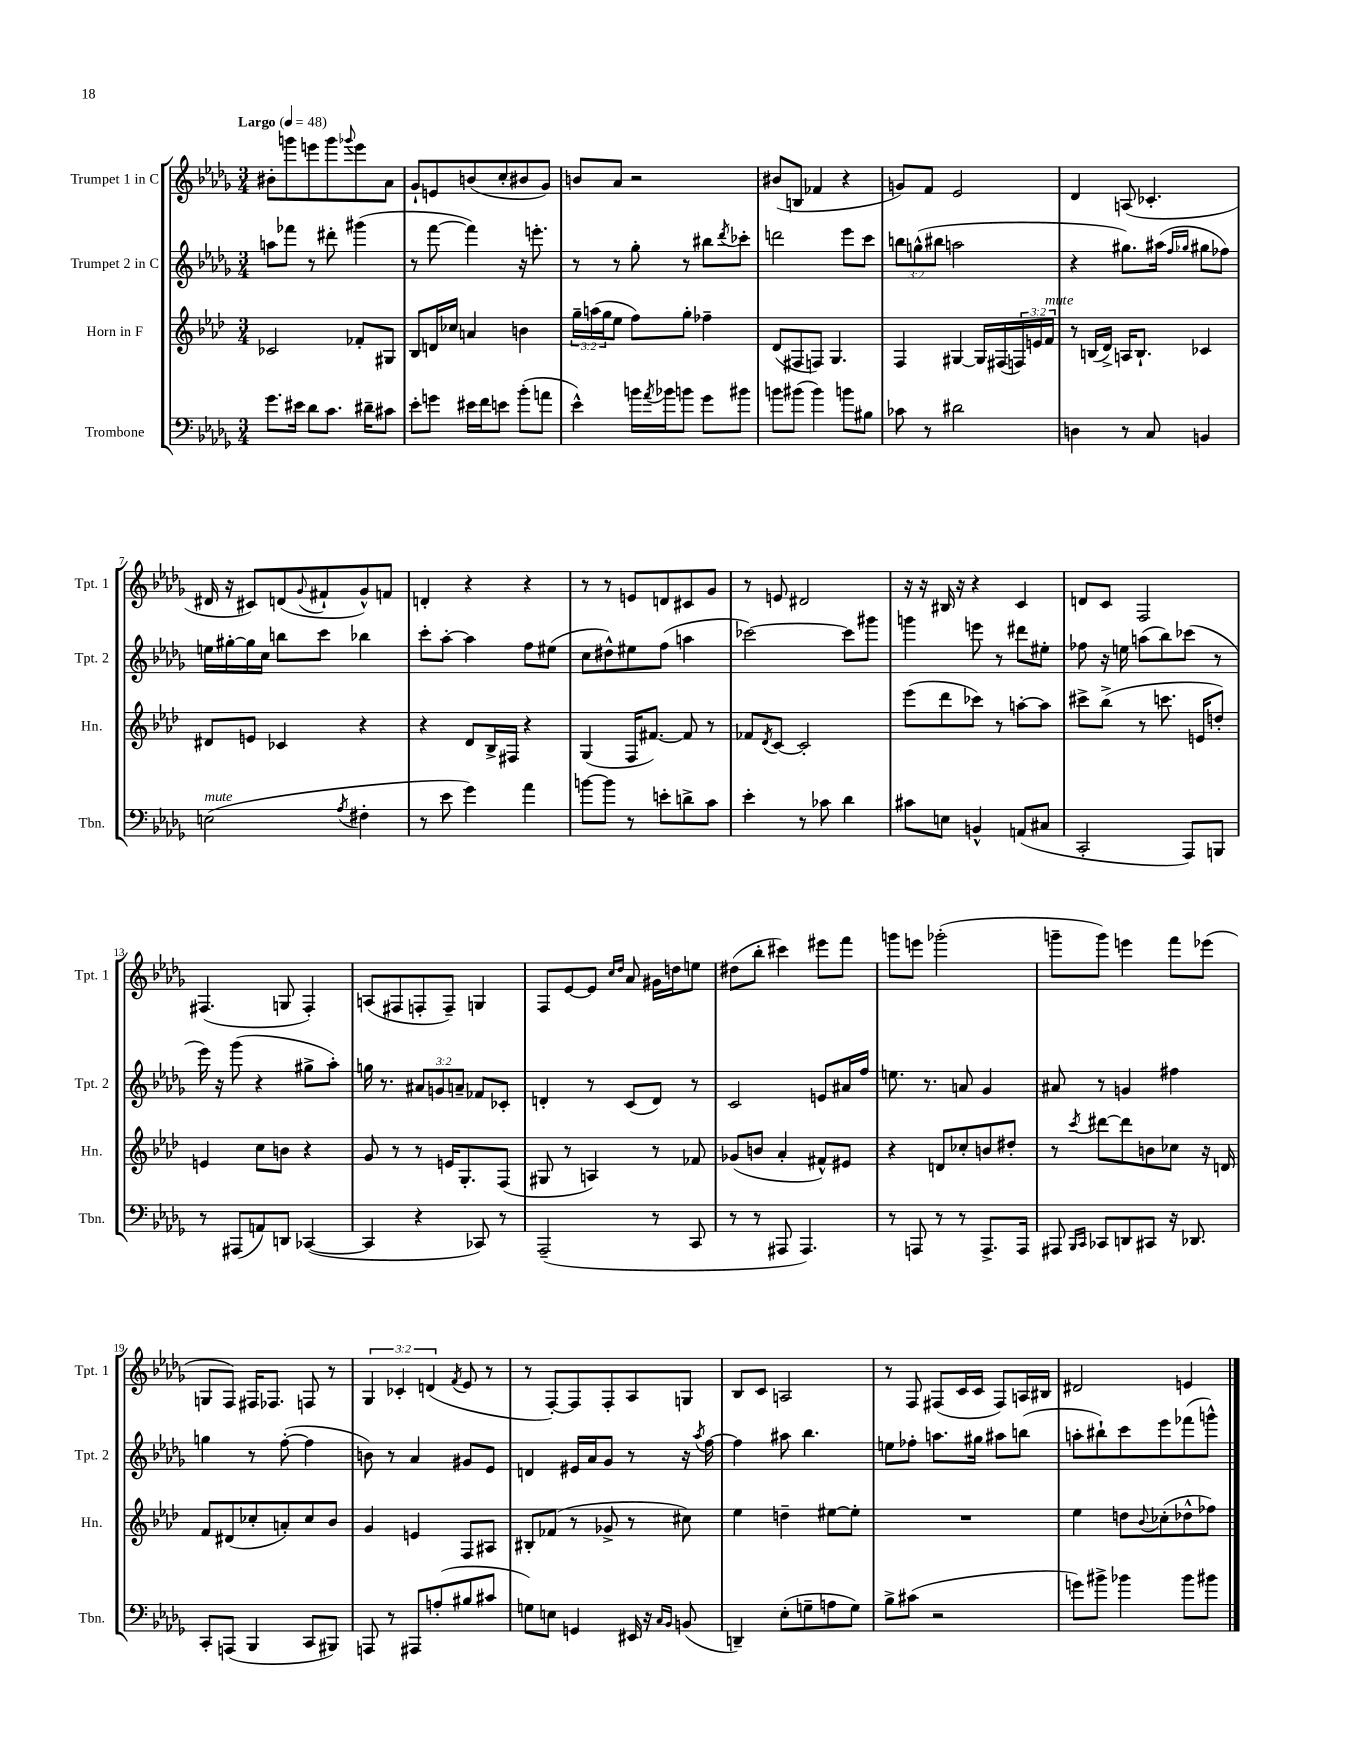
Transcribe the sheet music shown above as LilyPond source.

<<
\new StaffGroup <<
\new Staff = "s0" \with { instrumentName = "Trumpet 1 in C" shortInstrumentName = "Tpt. 1" } {
    \clef treble \key des \major \numericTimeSignature \time 3/4 \override Staff.TupletNumber.text = #tuplet-number::calc-fraction-text \tempo "Largo" 4 = 48
    bis'8-. g'''8 e'''8 g'''8 \appoggiatura { ges'''8 } e'''8 aes'8 |
    ges'8-! e'8 b'8( c''8-. bis'8 ges'8) |
    b'8 aes'8 r2 |
    bis'8( b8 fes'4 r4 |
    g'8) f'8 ees'2 |
    des'4 a8( ces'4.-. |
    dis'16 r16 cis'8) d'8( \appoggiatura { ges'8 } fis'8-! ges'8-^) f'8 |
    d'4-. r4 r4 |
    r8 r8 e'8 d'8 cis'8 ges'8 |
    r8 e'8 dis'2 |
    r16 r16 bis16 r16 r4 c'4 |
    d'8 c'8 f2 |
    fis4.( g8 fis4-.) |
    a8( fis8 f8-. f8--) g4 |
    f8 ees'8~ ees'8 \grace { c''16 des''16 } aes'8 gis'16 d''16 e''8 |
    dis''8( bes''8-. cis'''4) eis'''8 f'''8 |
    g'''8 e'''8 ges'''2-.( |
    g'''8-- g'''8) e'''4 f'''8 ees'''8( |
    g8 f8) fis16 fes8. f8 r8 |
    \tuplet 3/2 { ges4 ces'4-. d'4( } \acciaccatura { f'8 } ees'8 r8 |
    r8 f8~-.) f8 f8-. aes8 g8 |
    bes8 c'8 a2 |
    r8 f8 fis8( c'16 c'16 fis8) a16 bis16 |
    dis'2 e'4 \bar "|." |
}
\new Staff = "s1" \with { instrumentName = "Trumpet 2 in C" shortInstrumentName = "Tpt. 2" } {
    \clef treble \key des \major \numericTimeSignature \time 3/4 \override Staff.TupletNumber.text = #tuplet-number::calc-fraction-text
    a''8 fes'''8 r8 dis'''8-. gis'''4( |
    r8 f'''8~ f'''4) r16 e'''8.-. |
    r8 r8 ges''8-. r8 bis''8 \acciaccatura { des'''8 } ces'''8-. |
    d'''2 ees'''8 c'''8 |
    \tuplet 3/2 { b''8 g''8-^( bis''8 } a''2 |
    r4 gis''8.) ais''16( \grace { f''16 ges''16 } gis''8 fes''8) |
    e''16 gis''16~-. gis''16 c''16 b''8 c'''8 bes''4 |
    c'''8-. aes''8~-. aes''4 f''8 eis''8( |
    c''8 dis''8-^) eis''8 f''8( a''4 |
    ces'''2~) ces'''8 gis'''8 |
    g'''4 e'''8 r8 dis'''8 eis''8-. |
    fes''8 r16 e''16 a''8( bes''8) ces'''8( r8 |
    ees'''16) r16 ges'''8( r4 gis''8-> aes''8-.) |
    g''16 r8. \tuplet 3/2 { ais'8 g'8 a'8-- } fes'8 ces'8-. |
    d'4-. r8 c'8( d'8) r8 |
    c'2 e'8 ais'16 f''16 |
    e''8. r8. a'8 ges'4 |
    ais'8 r8 g'4 fis''4 |
    g''4 r8 f''8~-.( f''4 |
    b'8) r8 aes'4 gis'8 ees'8 |
    d'4 eis'16 aes'16 ges'8 r8 r16 \acciaccatura { aes''8 } f''16~ |
    f''4 ais''8 bes''4. |
    e''8 fes''8-. a''8. gis''16 ais''8 b''8( |
    a''8-. bis''8-!) c'''8 ees'''8 fes'''8( g'''8-^) \bar "|." |
}
\new Staff = "s2" \with { instrumentName = "Horn in F" shortInstrumentName = "Hn." } {
    \clef treble \key aes \major \numericTimeSignature \time 3/4 \override Staff.TupletNumber.text = #tuplet-number::calc-fraction-text
    ces'2 fes'8-. gis8 |
    bes8 d'16 ces''16 a'4 b'4 |
    \tuplet 3/2 { g''16-- a''16( g''16 } ees''8 f''8) g''8-. fes''4-- |
    des'8( fis8 f8) g4. |
    f4 gis4~ gis16 fis16( \tuplet 3/2 { f16) e'16 f'16^\markup { \italic "mute" } } |
    r8 b16( des'16->) a16 b8.-! ces'4 |
    dis'8 e'8 ces'4 r4 |
    r4 des'8 bes16-> fis16 r4 |
    g4( f16 fis'8.~) fis'8 r8 |
    fes'8 \acciaccatura { des'8 } c'8~ c'2-. |
    ees'''8( des'''8 ces'''8) r8 a''8~-. a''8 |
    cis'''8-> bes''8->( r8 c'''8. e'16 d''8-.) |
    e'4 c''8 b'8 r4 |
    g'8 r8 r8 e'16 g8.-. f8( |
    gis8 r8 a4) r8 fes'8 |
    ges'8( b'8 aes'4-. fis'8-^) eis'8 |
    r4 d'8 ces''8-. b'8 dis''8-. |
    r8 \acciaccatura { c'''8 } dis'''8~ dis'''8 b'8 ces''8 r16 d'16 |
    f'8 dis'8( ces''8-. a'8-.) ces''8 bes'8 |
    g'4 e'4 f8 ais8 |
    bis8-. fes'8( r8 ges'8-> r8 cis''8) |
    ees''4 d''4-- eis''8~ eis''8-. |
    R2. |
    ees''4 d''8 \appoggiatura { bes'8 } ces''8-.( des''8-^ fes''8) \bar "|." |
}
\new Staff = "s3" \with { instrumentName = "Trombone" shortInstrumentName = "Tbn." } {
    \clef bass \key des \major \numericTimeSignature \time 3/4
    ges'8. eis'16 des'8 c'8. dis'16-- cis'8 |
    ees'8-. g'8 eis'16 f'16 e'8 bes'8-.( a'8 |
    ees'4-^) b'16 \acciaccatura { aes'8 } bes'16 b'8 ges'8 bis'8 |
    b'8 bis'8( bis'4) b'8 bis8 |
    ces'8 r8 dis'2 |
    d4 r8 c8 b,4 |
    e2^\markup { \italic "mute" }( \acciaccatura { aes8 } fis4-. |
    r8 ees'8 ges'4) aes'4 |
    b'8~ b'8 r8 e'8-. d'8-> c'8 |
    ees'4-. r8 ces'8 des'4 |
    cis'8 e8 b,4-^ a,8( cis8 |
    c,2-. aes,,8) b,,8 |
    r8 ais,,8( a,8) d,8 ces,4~( |
    ces,4 r4 ces,8) r8 |
    aes,,2--( r8 c,8 |
    r8 r8 ais,,8 ais,,4.) |
    r8 a,,8 r8 r8 a,,8.-> a,,16 |
    ais,,8 \grace { bes,,16 c,16 } ces,8 d,8 cis,8 r16 des,8. |
    c,8-. a,,8( bes,,4 c,8 bis,,8) |
    a,,8 r8 ais,,8 a8-.( bis8 cis'8 |
    g8) e8 g,4 eis,16 r16 \grace { c16 bes,16 } b,8( |
    d,4--) ees8-.( g8-- a8 g8) |
    bes8-> cis'8( r2 |
    g'8) bis'8-> bes'4 bes'8 bis'8 \bar "|." |
}
>>
>>
